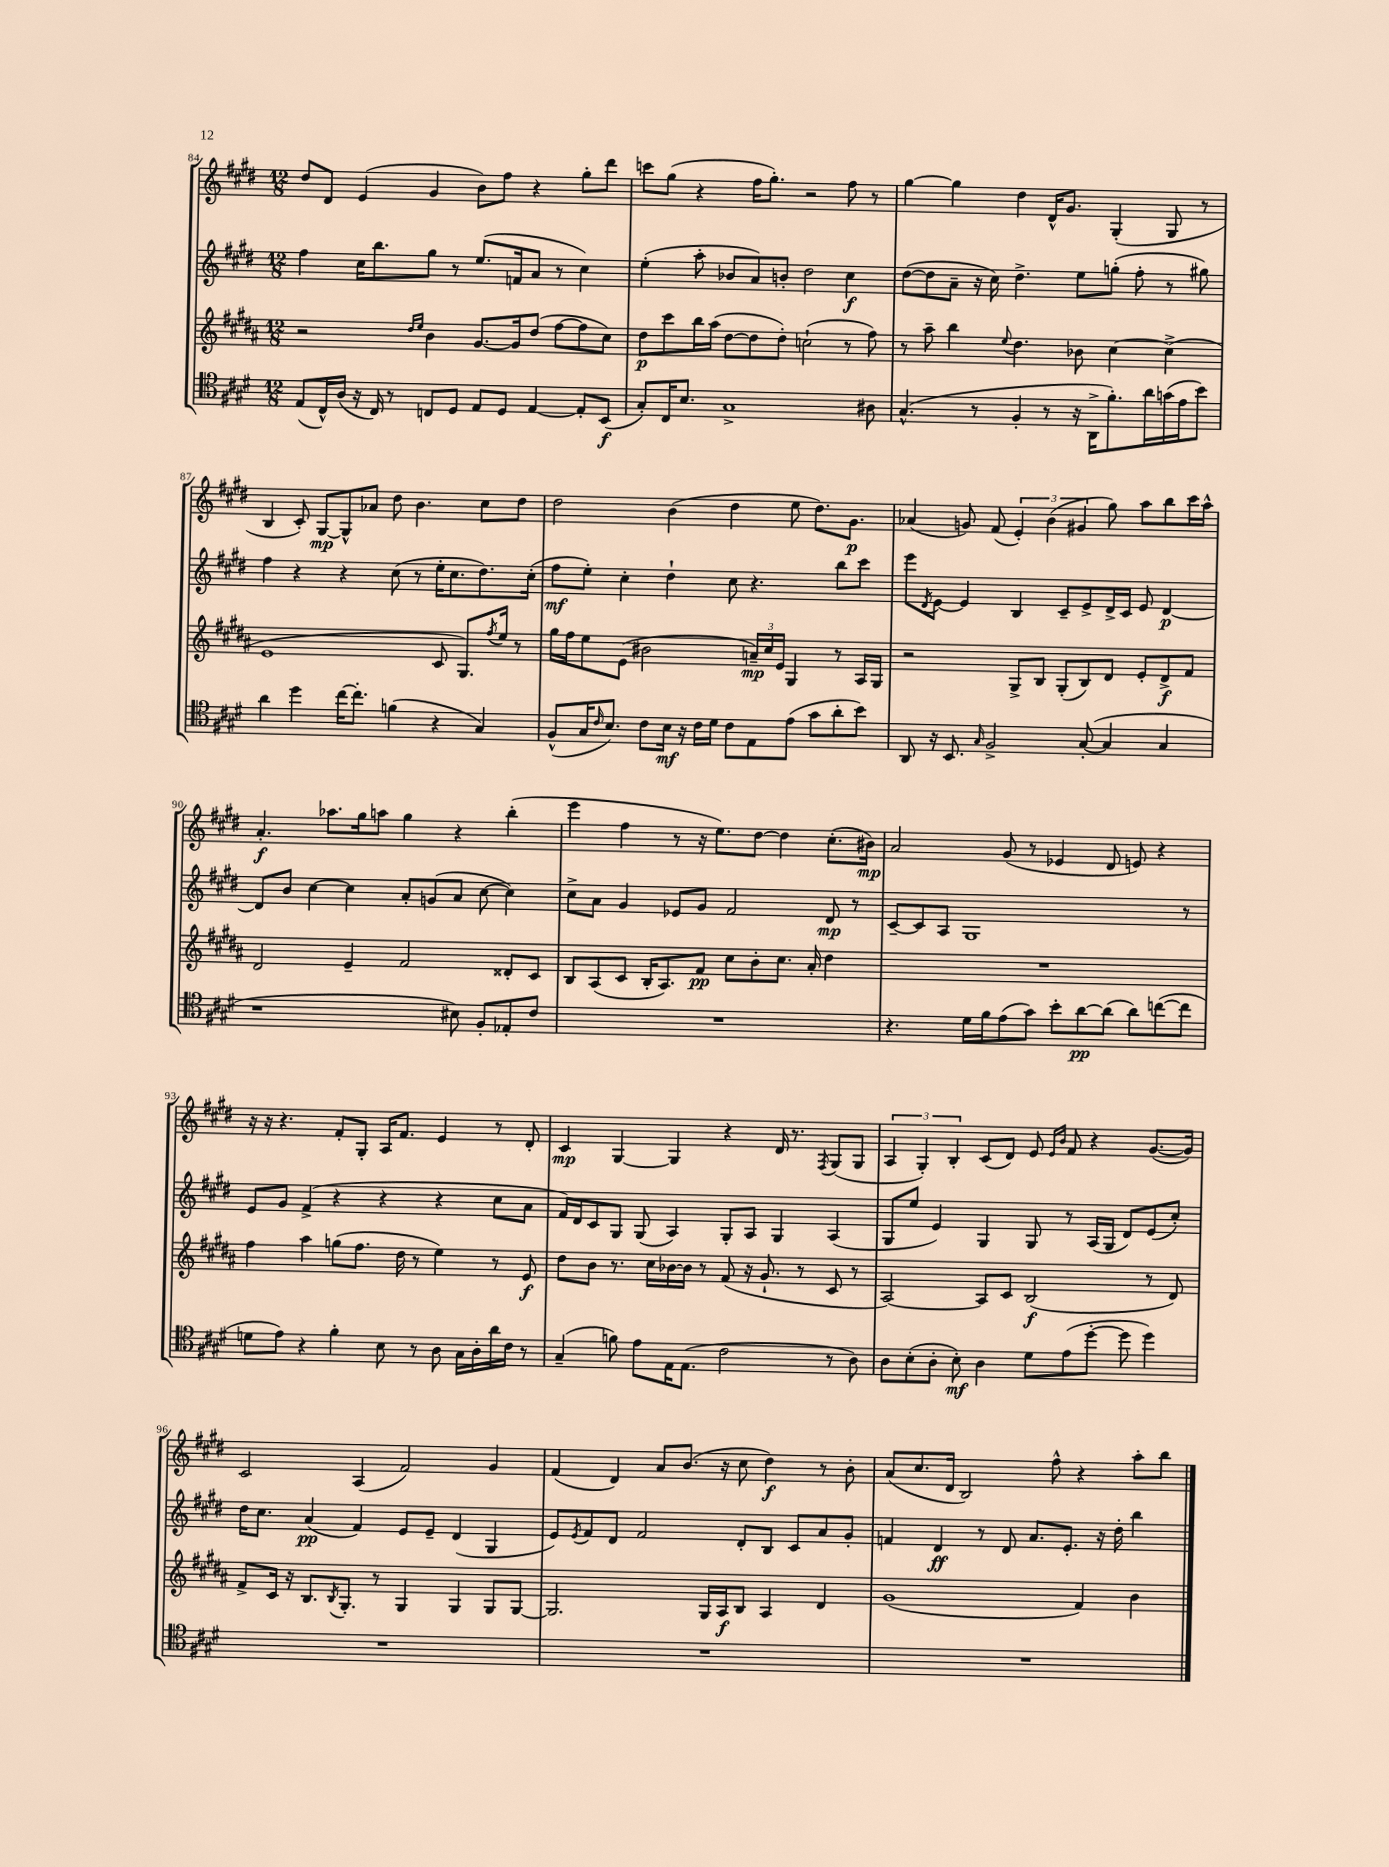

**kern	**kern	**kern	**kern
*staff4	*staff3	*staff2	*staff1
*clefC4	*clefG2	*clefG2	*clefG2
*k[f#c#g#d#]	*k[f#c#g#d#a#]	*k[f#c#g#d#]	*k[f#c#g#d#]
*M12/8	*M12/8	*M12/8	*M12/8
(8E/L	2r	4ff#\	8dd#/L
16C#^^/L)	.	.	8d#/J
(16A/JJ	.	.	.
16r	.	16cc#\LK	(4e/
16C#/)	.	8.bb\	.
8r	.	.	.
.	16qqdd#/LL	.	.
.	16qqee/JJ	.	.
8C/L	4b\	8gg#\J	4g#/
8D#/J	.	8r	.
8E/L	[8.g#/L	(8.ee/L	8b\L)
8D#/J	.	.	8ff#\J
.	16g#/]k	16f/k	.
[4E/	(8dd#/J	8a/J	4r
.	[8ff#\L	8r	.
8E'/]L	8ff#\]	4cc#\)	8gg#'\L
(8BB/J	8cc#\J)	.	8ddd#\J
=	=	=	=
8G#'/L)	8dd#\L	(4ee'\	8ccc\L
16C#/K	8ccc#\	.	(8gg#\J
8.B/J	.	.	.
.	16bb\L	8aa'\	4r
.	(16aa#\JJ	.	.
1G#^	[8dd#\L	8b-/L	.
.	8dd#\]	8a/)	16ff#\LK
.	.	.	8.gg#'\J)
.	8dd#'\J)	8b'/J	.
.	(2cc`\	2dd#\	2r
.	8r	4cc#\	8ff#\
8A#\	8ff#\)	.	8r
=	=	=	=
(4.G#^^/	8r	([8dd#\L	[4gg#\
.	8aa#~\	8dd#\]	.
.	4bb\	8a~\J	4gg#\]
8r	.	16r	.
.	.	16cc#\)	.
.	8qqee/	.	.
4F#'/	4.dd#\	4.dd#^\	4dd#\
8r	.	.	16d#^^/LK
.	.	.	8.g#/J
16r	8b-\	8ee\L	.
16AA^\LK	.	.	.
8.f#'\)	[4cc#\	(8gg'\J	(4G#'/
.	.	8ff#'\	.
16a\L	.	.	.
(16g\	(4cc#^\]	8r	8G#/
16e\J	.	.	.
8b\J)	.	8gg#\)	8r
=	=	=	=
4a\	1e	4ff#\	4B/
4dd#\	.	4r	8c#'/)
.	.	.	[8G#/L
[16cc#\LK	.	4r	8G#^^/]
8.cc#'\]J	.	.	.
.	.	.	8a-/J
(4f\	.	(8cc#\	8dd#\
.	.	8r	4.b\
4r	8c#/	16ee'\LK	.
.	.	8.cc#\	.
.	8.G#/L)	.	.
4G#/)	.	8.dd#\)	8cc#\L
.	8qff#/	.	.
.	16ee/Jk	.	.
.	8r	.	8dd#\J
.	.	(16cc#'\Jk	.
=	=	=	=
(8F#^^/L	16gg#\LL	8ff#\L	2dd#\
.	16ff#\J	.	.
16G#/K	8ee\	8ee'\J)	.
16qqc#/	.	.	.
8.B/J)	.	.	.
.	(8e\J	4cc#'\	.
8c#\L	2b#\	.	.
16B\Jk	.	4dd#`\	(4b\
16r	.	.	.
16c#\LL	.	.	.
16d#\JJ	.	.	.
8c#\L	.	8cc#\	4dd#\
8E\	24a~/LL)	4.r	.
.	24cc#/	.	.
.	24e/JJ	.	.
(8e\J	4G#/	.	8ee\
8g#\L	.	.	8.dd#\L)
8a'\	8r	8bb\L	.
.	.	.	8.g#\J
8b\J)	16A#/LL	8ccc#\J	.
.	16G#/JJ	.	.
=	=	=	=
8AA/	2r	8eee\L	(4a-/
.	.	8qd#/	.
16r	.	[8e\J	.
8.BB/	.	.	.
.	.	4e/]	8g/)
16qqG#/	.	.	.
2F#^/	.	.	(8f#/
.	8G#^/L	4B/	6e'/)
.	8B/J	.	.
.	.	.	(6b\
.	(8G#'/L	8c#~/L	.
.	.	.	6g#/
([8G#'/	8B/)	8e^/	.
4G#/]	8d#/J	16d#^/L	8gg#\)
.	.	16c#/JJ	.
.	8e'/L	8e/	8aa\L
4G#/	8d#^/	[4d#/	8bb\
.	8f#/J	.	16ccc#\L
.	.	.	16aa^^\JJ
=	=	=	=
1r	2d#/	8d#/]L	4.a'/
.	.	8b/J	.
.	.	[4cc#\	.
.	.	.	8.aa-\L
.	4e~/	4cc#\]	.
.	.	.	16gg#\k
.	.	.	8aa\J
.	2f#/	8a'/L	4gg#\
.	.	(8g/	.
8B#\)	.	8a/J	4r
8F#'/L	.	[8cc#\	.
8E-'/	8d##'/L	4cc#\])	(4bb'\
8c#/J	8c#/J	.	.
=	=	=	=
1.r	8B/L	8cc#^\L	4eee\
.	(8A#/	8a\J	.
.	8c#/J	4g#/	4ff#\
.	16B'/LK	.	.
.	8.A#/)	.	.
.	.	8e-/L	8r
.	8f#/J	8g#/J	16r
.	.	.	8.ee\L)
.	8cc#\L	2f#/	.
.	8b'\	.	[8dd#\J
.	8.cc#\J	.	4dd#\]
.	16a#'/	.	.
.	4dd#\	8d#/	(8.cc#'\L
.	.	8r	.
.	.	.	16b#\Jk)
=	=	=	=
4.r	1.r	[8c#~/L	2a/
.	.	8c#/]	.
.	.	8A/J	.
16d#\LL	.	1G#	.
16f#\J	.	.	.
(8e\	.	.	(8g#/
8g#\J)	.	.	8r
8b'\L	.	.	4e-/
[8a\	.	.	.
(8a\]J	.	.	8d#/
8a\L)	.	.	8e/)
([8cc\	.	.	4r
8cc\]J	.	8r	.
=	=	=	=
8d\L	4ff#\	8e/L	16r
.	.	.	16r
8e\J)	.	8g#/J	4.r
4r	4aa#\	(4f#^/	.
4f#'\	(8gg\L	4r	8f#'/L
.	8.ff#\J	.	8G#'/J
8B\	.	4r	16A/LK
.	16dd#\	.	8.f#/J
8r	8r	.	.
8A\	4ee\)	4r	4e/
16G#\LL	.	.	.
16A'\	.	.	.
16a\	8r	8cc#\L	8r
16c#\JJ	.	.	.
8r	8e/	8a\J	8d#'/
=	=	=	=
(4G#~/	8dd#\L	16f#/LL)	4c#/
.	.	16d#/J	.
.	8b\J	8c#/	.
8f\)	8.r	8G#/J	[4G#/
8e\L	.	(8G#/	.
.	16cc#\LL	.	.
16E\K	[16b-\	4A/)	4G#/]
(8.E\J	16b-\]JJ	.	.
.	8r	.	.
2c#\	(8f#/	8G#'/L	4r
.	16r	8A/J	.
.	8.g#`/	.	.
.	.	4G#/	16d#/
.	.	.	8.r
.	8r	.	.
.	.	.	8qF#/
8r	8c#/	(4A/	(8G#/L
8A\)	8r	.	8G#/J
=	=	=	=
8A\L	[2A#/)	8G#/L	6A/
(8B'\	.	8ee/J	.
.	.	.	6G#'/)
8A'\J	.	4e/)	.
.	.	.	6B'/
8B'\)	.	.	.
4A\	8A#/]L	4G#/	(8c#/L
.	8c#/J	.	8d#/J)
8d#\L	(2B/	8G#/	8e/
.	.	.	16qqe/LL
.	.	.	16qqb/JJ
(8e\	.	8r	8f#/
[8dd#'\J	.	(16A/LL	4r
.	.	16G#/JJ	.
8dd#\]	.	8d#/L)	.
4dd#\)	8r	(8e/	([8.g#/L
.	8d#/)	8cc#'/J)	.
.	.	.	16g#/]Jk)
=	=	=	=
1.r	8f#^/L	16dd#\LK	2c#/
.	.	8.cc#\J	.
.	16c#/Jk	.	.
.	16r	.	.
.	8.B/L	(4a/	.
.	8qB/	.	.
.	8.G#'/J	.	.
.	.	4f#/)	(4A/
.	8r	.	.
.	4G#/	8e/L	2f#/)
.	.	8e~/J	.
.	4G#/	(4d#/	.
.	8G#/L	4G#/	4g#/
.	[8G#/J	.	.
=	=	=	=
1.r	2.G#/]	8e/L)	(4f#/
.	.	8qe/	.
.	.	8f#/	.
.	.	8d#/J	4d#/)
.	.	2f#/	.
.	.	.	8a/L
.	.	.	(8.b/J
.	16G#/LL	.	.
.	16A#/J	.	16r
.	8B/J	8d#'/L	8cc#\
.	4A#/	8B/J	4dd#\)
.	.	8c#/L	.
.	4d#/	8a/	8r
.	.	8g#'/J	8b'\
=	=	=	=
1.r	(1g#	4f/	(8a/L
.	.	.	8.cc#/
.	.	4d#/	.
.	.	.	16d#/Jk
.	.	.	2B/)
.	.	8r	.
.	.	8d#/	.
.	.	8.a/L	.
.	.	.	8ff#^^\
.	.	8.e'/J	.
.	4f#/)	.	4r
.	.	16r	.
.	.	16dd#'\	.
.	4b\	4bb\	8aa'\L
.	.	.	8bb\J
==	==	==	==
*-	*-	*-	*-
